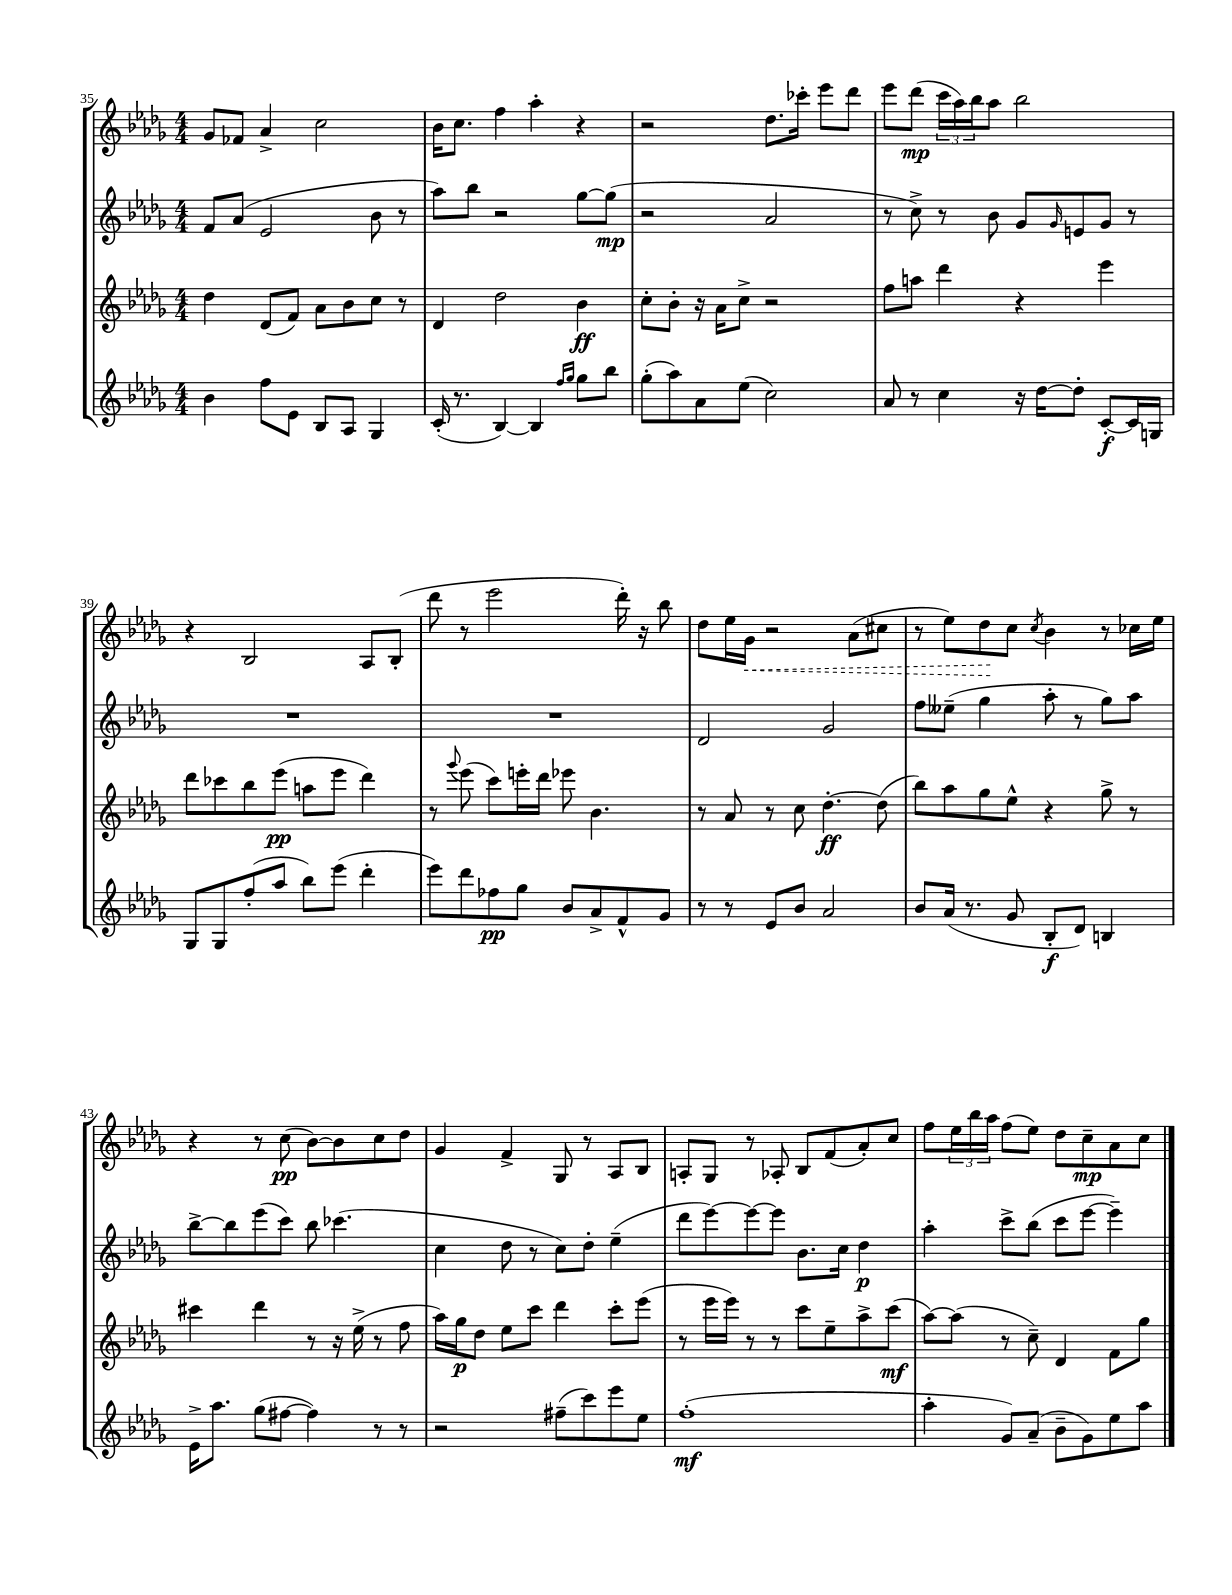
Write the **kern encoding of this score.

**kern	**dynam	**kern	**dynam	**kern	**dynam	**kern	**dynam
*part4	*part4	*part3	*part3	*part2	*part2	*part1	*part1
*staff4	*staff4	*staff3	*staff3	*staff2	*staff2	*staff1	*staff1
*clefG2	*	*clefG2	*	*clefG2	*	*clefG2	*
*k[b-e-a-d-g-]	*	*k[b-e-a-d-g-]	*	*k[b-e-a-d-g-]	*	*k[b-e-a-d-g-]	*
*M4/4	*	*M4/4	*	*M4/4	*	*M4/4	*
=35	=35	=35	=35	=35	=35	=35	=35
4b-\	.	4dd-\	.	8f/L	.	8g-/L	.
.	.	.	.	(8a-/J	.	8f-X/J	.
8ff\L	.	(8d-/L	.	2e-/	.	4a-^/	.
8e-\J	.	8f/J)	.	.	.	.	.
8B-/L	.	8a-\L	.	.	.	2cc\	.
8A-/J	.	8b-\	.	.	.	.	.
4G-/	.	8cc\J	.	8b-\	.	.	.
.	.	8r	.	8r	.	.	.
=36	=36	=36	=36	=36	=36	=36	=36
(16c'/	.	4d-/	.	8aa-\L)	.	16b-\KL	.
8.r	.	.	.	.	.	8.cc\J	.
.	.	.	.	8bb-\J	.	.	.
[4B-/)	.	2dd-\	.	2r	.	4ff\	.
4B-/]	.	.	.	.	.	4aa-'\	.
16qqff/LL	.	.	.	.	.	.	.
16qqgg-/JJ	.	.	.	.	.	.	.
8gg-\L	.	4b-\	ff	[8gg-\L	.	4r	.
8bb-\J	.	.	.	(8gg-\J]	mp	.	.
=37	=37	=37	=37	=37	=37	=37	=37
(8gg-'\L	.	8cc'\L	.	2r	.	2r	.
8aa-\)	.	8b-'\J	.	.	.	.	.
8a-\	.	16r	.	.	.	.	.
.	.	16a-\KL	.	.	.	.	.
(8ee-\J	.	8cc^\J	.	.	.	.	.
2cc\)	.	2r	.	2a-/	.	8.dd-\L	.
.	.	.	.	.	.	16ccc-X'\Jk	.
.	.	.	.	.	.	8eee-\L	.
.	.	.	.	.	.	8ddd-\J	.
=38	=38	=38	=38	=38	=38	=38	=38
8a-/	.	8ff\L	.	8r	.	8eee-\L	.
8r	.	8aan\J	.	8cc^\)	.	(8ddd-\J	mp
4cc\	.	4ddd-\	.	8r	.	24ccc\LL	.
.	.	.	.	.	.	24aa-\)	.
.	.	.	.	.	.	24bb-\J	.
.	.	.	.	8b-\	.	8aa-\J	.
16r	.	4r	.	8g-/L	.	2bb-\	.
[16dd-\KL	.	.	.	.	.	.	.
.	.	.	.	16qqg-/	.	.	.
8dd-'\J]	.	.	.	8en/	.	.	.
[8c'/L	f	4eee-\	.	8g-/J	.	.	.
16c/L]	.	.	.	8r	.	.	.
16Gn/JJ	.	.	.	.	.	.	.
!!LO:LB:g=z
=39	=39	=39	=39	=39	=39	=39	=39
8G-/L	.	8ddd-\L	.	1r	.	4r	.
8G-/	.	8ccc-X\	.	.	.	.	.
(8ff'/	.	8bb-\	.	.	.	2B-/	.
8aa-/J	.	(8eee-\J	pp	.	.	.	.
8bb-\L)	.	8aan\L	.	.	.	.	.
(8eee-\J	.	8eee-\J	.	.	.	.	.
4ddd-'\	.	4ddd-\)	.	.	.	8A-/L	.
.	.	.	.	.	.	(8B-'/J	.
=40	=40	=40	=40	=40	=40	=40	=40
8eee-\L)	.	8r	.	1r	.	8ddd-\	.
.	.	8qqggg-/	.	.	.	.	.
8ddd-\	.	(8eee-\	.	.	.	8r	.
8ff-X\	pp	8ccc\L)	.	.	.	2eee-\	.
8gg-\J	.	16eeen'\L	.	.	.	.	.
.	.	16ddd-\JJ	.	.	.	.	.
8b-/L	.	8eee-X\	.	.	.	.	.
8a-^/	.	4.b-\	.	.	.	.	.
8f^^/	.	.	.	.	.	16ddd-'\)	.
.	.	.	.	.	.	16r	.
8g-/J	.	.	.	.	.	8bb-\	.
=41	=41	=41	=41	=41	=41	=41	=41
8r	.	8r	.	2d-/	.	8dd-\L	.
8r	.	8a-/	.	.	.	16ee-\L	.
!	!	!	!	!	!	!	!LO:HP:b
.	.	.	.	.	.	16g-\JJ	<
8e-/L	.	8r	.	.	.	2r	.
8b-/J	.	8cc\	.	.	.	.	.
2a-/	.	[4.dd-'\	ff	2g-/	.	.	.
.	.	.	.	.	.	(8a-\L	.
.	.	(8dd-\]	.	.	.	8cc#X\J	.
=42	=42	=42	=42	=42	=42	=42	=42
8b-/L	.	8bb-\L)	.	8ff\L	.	8r	.
(16a-/Jk	.	8aa-\	.	(8ee--X~\J	.	8ee-\L)	.
8.r	.	.	.	.	.	.	.
.	.	8gg-\	.	4gg-\	.	8dd-\	.
8g-/	.	8ee-^^\J	.	.	.	8cc\J	[
.	.	.	.	.	.	8qcc/	.
8B-'/L	f	4r	.	8aa-'\	.	4b-\	.
8d-/J)	.	.	.	8r	.	.	.
4Bn/	.	8gg-^\	.	8gg-\L)	.	8r	.
.	.	8r	.	8aa-\J	.	16cc-X\LL	.
.	.	.	.	.	.	16ee-\JJ	.
!!LO:LB:g=z
=43	=43	=43	=43	=43	=43	=43	=43
16e-^\KL	.	4ccc#X\	.	[8bb-^\L	.	4r	.
8.aa-\J	.	.	.	.	.	.	.
.	.	.	.	8bb-\]	.	.	.
(8gg-\L	.	4ddd-\	.	(8eee-\	.	8r	.
[8ff#X\J	.	.	.	8ccc\J)	.	(8cc\	pp
4ff#\])	.	8r	.	8bb-\	.	[8b-\L)	.
.	.	16r	.	(4.ccc-X\	.	8b-\]	.
.	.	(16ee-^\	.	.	.	.	.
8r	.	8r	.	.	.	8cc\	.
8r	.	8ff\	.	.	.	8dd-\J	.
=44	=44	=44	=44	=44	=44	=44	=44
2r	.	16aa-\LL)	.	4cc\	.	4g-/	.
.	.	16gg-\J	p	.	.	.	.
.	.	8dd-\J	.	.	.	.	.
.	.	8ee-\L	.	8dd-\	.	4f^/	.
.	.	8ccc\J	.	8r	.	.	.
(8ff#X~\L	.	4ddd-\	.	8cc\L)	.	8G-/	.
8ccc\)	.	.	.	8dd-'\J	.	8r	.
8eee-\	.	8ccc'\L	.	(4ee-~\	.	8A-/L	.
8ee-\J	.	(8eee-\J	.	.	.	8B-/J	.
=45	=45	=45	=45	=45	=45	=45	=45
(1ff'	mf	8r	.	8ddd-\L	.	8An'/L	.
.	.	16eee-\LL	.	[8eee-\)	.	8G-/J	.
.	.	16eee-\JJ)	.	.	.	.	.
.	.	8r	.	8eee-\_	.	8r	.
.	.	8r	.	8eee-\J]	.	8A-X'/	.
.	.	8ccc\L	.	8.b-\L	.	8B-/L	.
.	.	8ee-~\	.	.	.	(8f/	.
.	.	.	.	16cc\Jk	.	.	.
.	.	8aa-^\	.	4dd-\	p	8a-'/)	.
.	.	(8ccc\J	mf	.	.	8cc/J	.
=46	=46	=46	=46	=46	=46	=46	=46
4aa-'\	.	[8aa-\L)	.	4aa-'\	.	8ff\L	.
.	.	(8aa-\J]	.	.	.	24ee-\L	.
.	.	.	.	.	.	24bb-\	.
.	.	.	.	.	.	24aa-\JJ	.
8g-/L)	.	8r	.	8ccc^\L	.	(8ff\L	.
(8a-~/J	.	8cc~\)	.	(8bb-\J	.	8ee-\J)	.
8b-~\L	.	4d-/	.	8ccc\L	.	8dd-\L	.
8g-\)	.	.	.	[8eee-\J	.	8cc~\	mp
8ee-\	.	8f\L	.	4eee-~\])	.	8a-\	.
8aa-\J	.	8gg-\J	.	.	.	8cc\J	.
==	==	==	==	==	==	==	==
*-	*-	*-	*-	*-	*-	*-	*-
